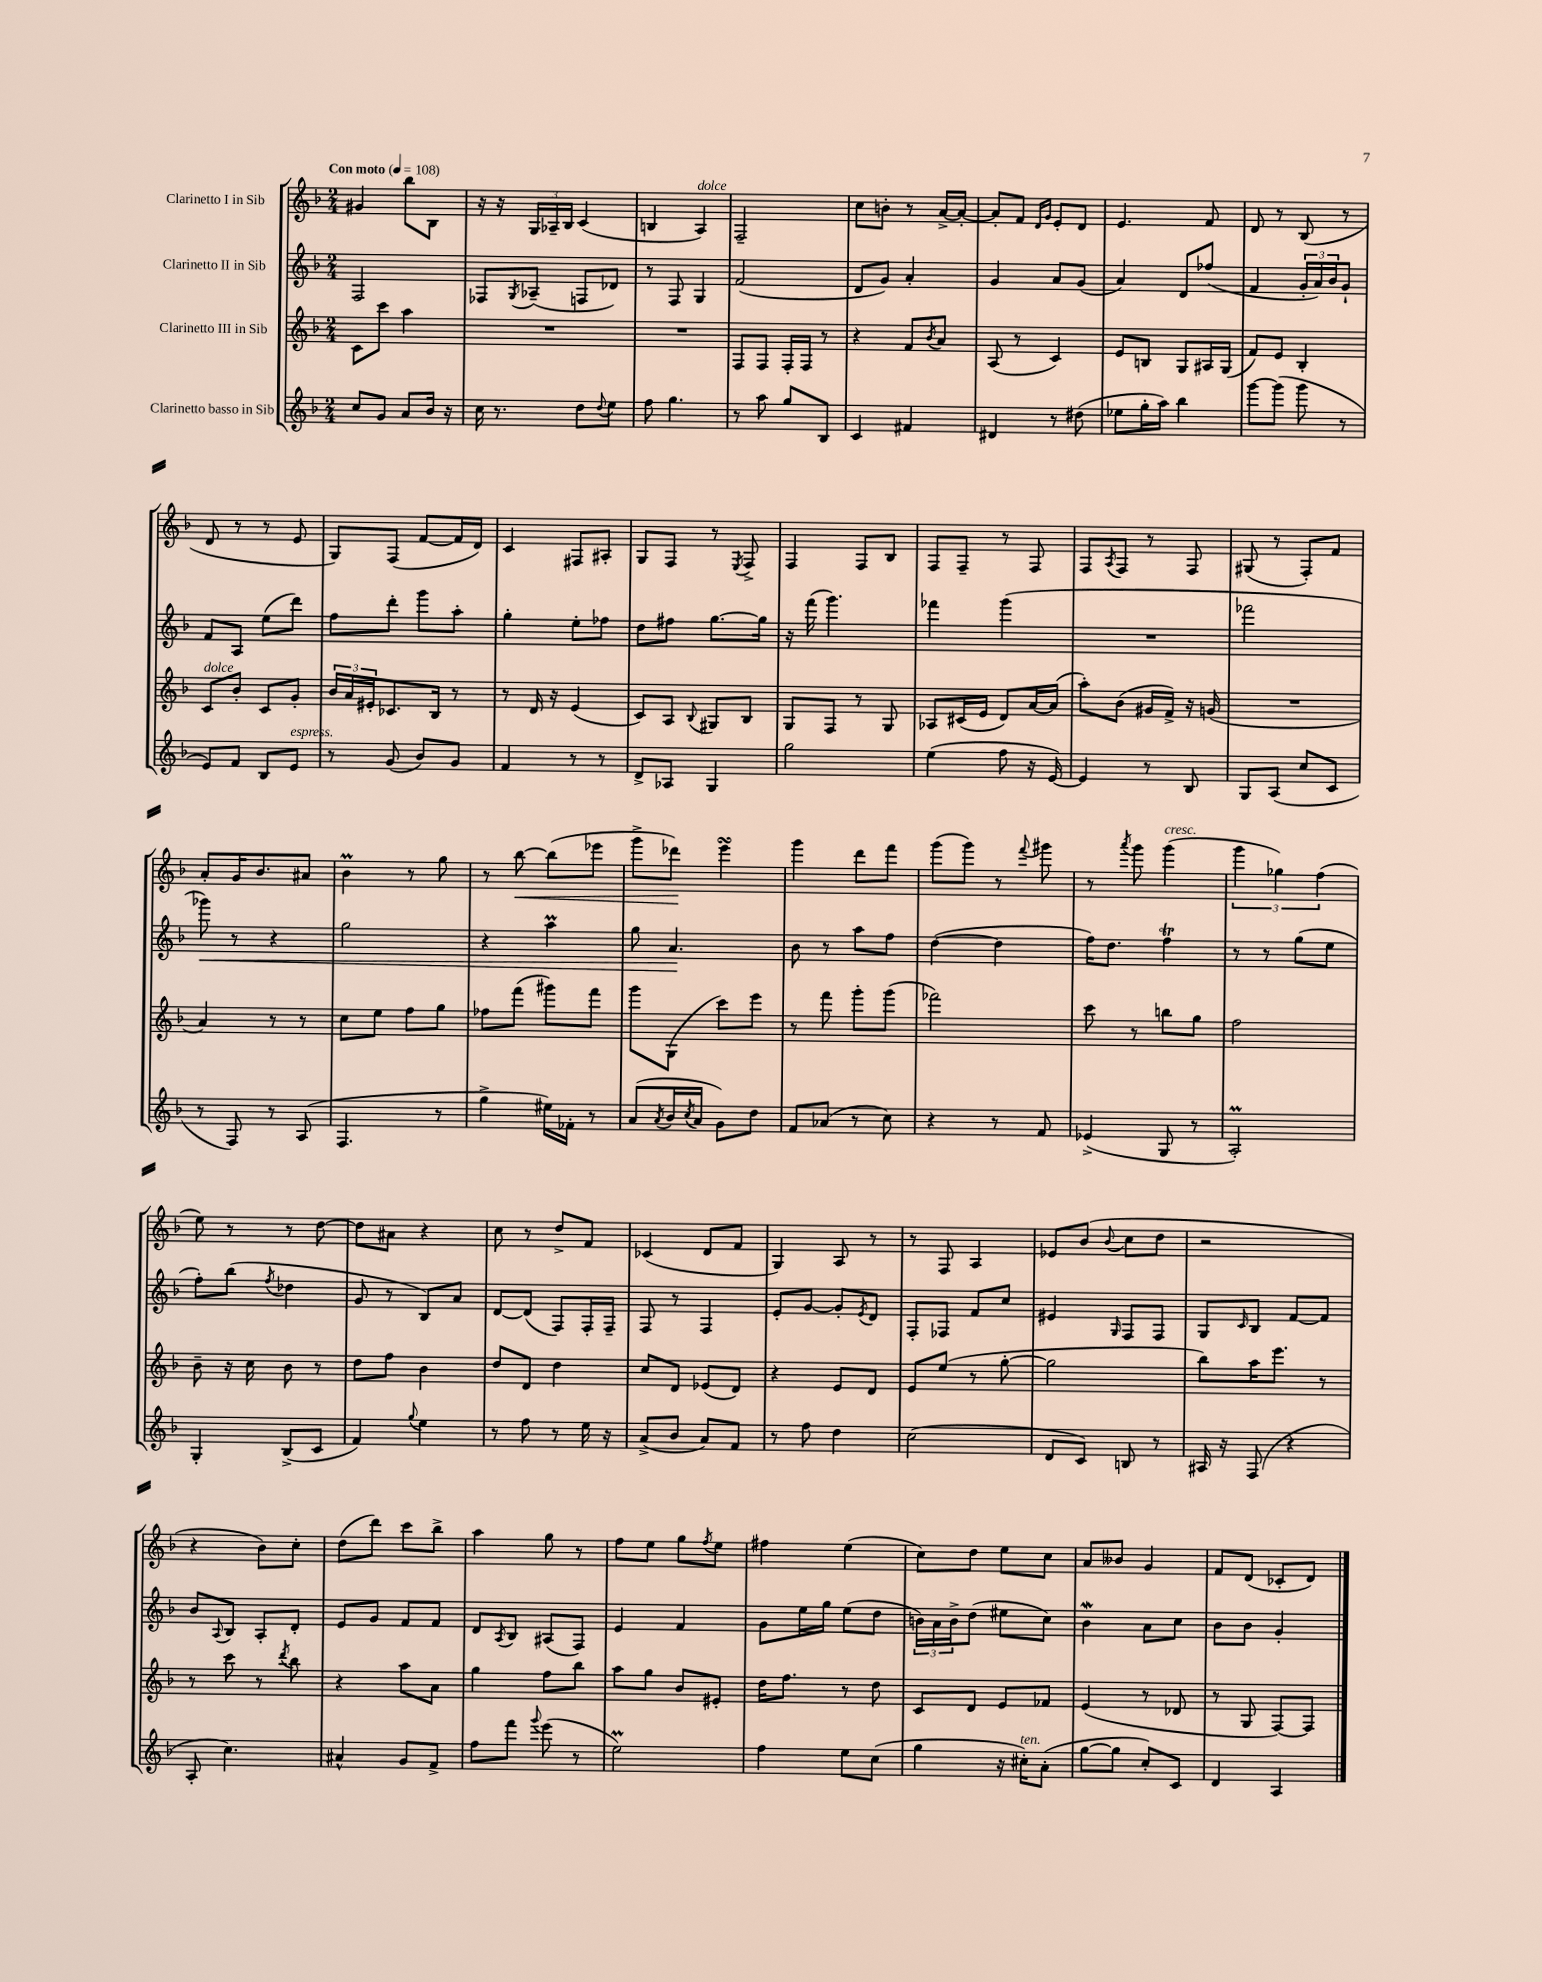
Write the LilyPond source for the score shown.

<<
\new StaffGroup <<
\new Staff = "s0" \with { instrumentName = "Clarinetto I in Sib" } {
    \clef treble \key f \major \numericTimeSignature \time 2/4 \tempo "Con moto" 4 = 108
    gis'4 bes''8 bes8 |
    r16 r16 \tuplet 3/2 { g16 aes16-- bes16 } c'4( |
    b4 a4^\markup { \italic "dolce" }) |
    f2-- |
    c''8 b'8-. r8 a'16~-> a'16~-. |
    a'8-. f'8 \grace { d'16 g'16 } e'8-. d'8 |
    e'4. f'8 |
    d'8 r8 bes8( r8 |
    d'8 r8 r8 e'8 |
    g8) f8( f'8~ f'16 d'16) |
    c'4 fis8 ais8-. |
    g8 f8 r8 \acciaccatura { e8 } f8-> |
    f4 f8 bes8 |
    f8 f8-- r8 f8 |
    f8 \acciaccatura { a8 } f8 r8 f8 |
    gis8( r8 f8-.) f'8 |
    a'8-. g'16 bes'8. ais'8 |
    bes'4\prall r8 g''8 |
    r8 bes''8~\< bes''8( ees'''8 |
    g'''8-> des'''8\!) e'''4\turn |
    g'''4 d'''8 f'''8 |
    g'''8( g'''8) r8 \appoggiatura { f'''8 } gis'''8 |
    r8 \acciaccatura { a'''8 } g'''8 g'''4^\markup { \italic "cresc." }( |
    \tuplet 3/2 { g'''4 ges''4) f''4( } |
    e''8) r8 r8 d''8~ |
    d''8 ais'8 r4 |
    c''8 r8 d''8-> f'8 |
    ces'4( d'8 f'8 |
    g4) a8 r8 |
    r8 f8 a4 |
    ees'8 bes'8( \appoggiatura { bes'8 } c''8 d''8 |
    r2 |
    r4 bes'8) c''8-. |
    d''8( d'''8) c'''8 bes''8-> |
    a''4 g''8 r8 |
    f''8 e''8 g''8 \acciaccatura { f''8 } e''8 |
    fis''4 e''4( |
    c''8) d''8 e''8 c''8 |
    a'8 beses'8 g'4 |
    f'8 d'8( ces'8-. d'8) \bar "|." |
}
\new Staff = "s1" \with { instrumentName = "Clarinetto II in Sib" } {
    \clef treble \key f \major \numericTimeSignature \time 2/4
    f2 |
    fes8 \acciaccatura { g8 } aes8--( f8 des'8) |
    r8 f8 g4 |
    f'2( |
    d'8 g'8) a'4-. |
    g'4 a'8 g'8( |
    a'4) d'8 fes''8( |
    f'4 \tuplet 3/2 { g'16-. a'16) bes'16 } g'8-! |
    f'8 a8 e''8( d'''8) |
    f''8 d'''8-. g'''8 a''8-. |
    g''4-. e''8-. fes''8 |
    d''8 fis''8 g''8.~ g''16 |
    r16 f'''16( g'''4.) |
    fes'''4 g'''4( |
    R2 |
    fes'''2 |
    ges'''8\<) r8 r4 |
    g''2 |
    r4 a''4\prall |
    g''8 a'4.\! |
    bes'8 r8 a''8 f''8 |
    d''4~( d''4 |
    f''16) d''8. f''4\trill |
    r8 r8 g''8( e''8 |
    f''8-.) bes''8( \acciaccatura { f''8 } des''4 |
    g'8 r8 bes8) a'8 |
    d'8~ d'8( f8) f16-. f16-- |
    f8 r8 f4 |
    e'8-. g'8~ g'8-. \acciaccatura { e'8 } d'8 |
    f8-. fes8 f'8 c''8 |
    eis'4 \grace { g16 } f8 f8 |
    g8 \grace { c'16 } bes8 f'8~ f'8 |
    bes'8 \appoggiatura { a8 } bes8 a8-. d'8-. |
    e'8 g'8 f'8 f'8 |
    d'8 \acciaccatura { a8 } bes8 ais8( f8) |
    e'4 f'4 |
    g'8 e''16 g''16 e''8( d''8 |
    \tuplet 3/2 { b'16) a'16 b'16-> } d''8( eis''8 c''8) |
    bes'4\mordent a'8 c''8 |
    bes'8 bes'8 g'4-. \bar "|." |
}
\new Staff = "s2" \with { instrumentName = "Clarinetto III in Sib" } {
    \clef treble \key f \major \numericTimeSignature \time 2/4
    c'8 c'''8 a''4 |
    R2 |
    R2 |
    f8 f8 f16-. f16 r8 |
    r4 f'8 \acciaccatura { bes'8 } a'8 |
    a8( r8 c'4) |
    e'8 b8 g8 ais16 g16( |
    f'8) e'8 bes4-. |
    c'8^\markup { \italic "dolce" } bes'8-. c'8 g'8-. |
    \tuplet 3/2 { bes'16 a'16 eis'16-. } ces'8. bes16 r8 |
    r8 d'16 r16 e'4( |
    c'8) a8 \appoggiatura { bes8 } gis8 bes8 |
    g8 f8 r8 g8 |
    aes8 cis'16( e'16 d'8) a'16~ a'16( |
    a''8-.) bes'8( gis'16 f'16->) r16 g'16( |
    R2 |
    a'4) r8 r8 |
    c''8 e''8 f''8 g''8 |
    fes''8 f'''8( gis'''8) f'''8 |
    g'''8 g8( c'''8) e'''8 |
    r8 f'''8 g'''8-. g'''8( |
    fes'''2) |
    c'''8 r8 b''8 g''8 |
    f''2 |
    bes'8-- r16 c''16 bes'8 r8 |
    d''8 f''8 bes'4 |
    d''8 d'8 d''4 |
    c''8 d'8 ees'8( d'8) |
    r4 e'8 d'8 |
    e'8 e''8( r8 g''8~-. |
    g''2 |
    bes''8) a''16 e'''8. r8 |
    r8 c'''8 r8 \acciaccatura { d'''8 } bes''8 |
    r4 a''8 a'8 |
    g''4 f''8 bes''8 |
    a''8 g''8 bes'8 eis'8-. |
    d''16 f''8. r8 d''8 |
    c'8 d'8 e'8 fes'8 |
    e'4( r8 des'8 |
    r8 g8 f8~) f8 \bar "|." |
}
\new Staff = "s3" \with { instrumentName = "Clarinetto basso in Sib" } {
    \clef treble \key f \major \numericTimeSignature \time 2/4
    c''8 g'8 a'8 bes'16 r16 |
    c''16 r8. d''8 \appoggiatura { d''8 } e''8 |
    f''8 g''4. |
    r8 a''8 g''8 bes8 |
    c'4 fis'4 |
    dis'4 r8 dis''8( |
    ees''8 g''16-. a''16) bes''4 |
    g'''8~ g'''8( g'''8 r8 |
    e'8) f'8 bes8 e'8^\markup { \italic "espress." } |
    r8 g'8( bes'8) g'8 |
    f'4 r8 r8 |
    d'8-> aes8 g4 |
    g''2 |
    e''4( f''8 r16 e'16~) |
    e'4 r8 bes8 |
    g8 a8( c''8 c'8 |
    r8 f8) r8 a8( |
    f4. r8 |
    g''4-> eis''16) fes'16-. r8 |
    a'8( \acciaccatura { a'8 } bes'16 \acciaccatura { c''8 } a'16 g'8) d''8 |
    f'8 aes'8( r8 c''8) |
    r4 r8 f'8 |
    ees'4->( g8 r8 |
    a2-.\prall) |
    g4-. bes8->( c'8 |
    f'4) \appoggiatura { g''8 } e''4 |
    r8 f''8 r8 e''16 r16 |
    a'8->( bes'8 a'8) f'8 |
    r8 f''8 d''4 |
    c''2( |
    d'8 c'8) b8 r8 |
    ais16 r16 f8( r4 |
    a8-. c''4.) |
    ais'4-^ g'8 f'8-> |
    f''8 f'''8 \appoggiatura { g'''8 } e'''8( r8 |
    e''2\prall) |
    f''4 e''8 c''8( |
    g''4 r16 cis''16-.^\markup { \italic "ten." }) a'8-.( |
    g''8~ g''8 c''8-.) c'8 |
    d'4 a4 \bar "|." |
}
>>
>>
\layout { \context { \Score \remove "Bar_number_engraver" } }
